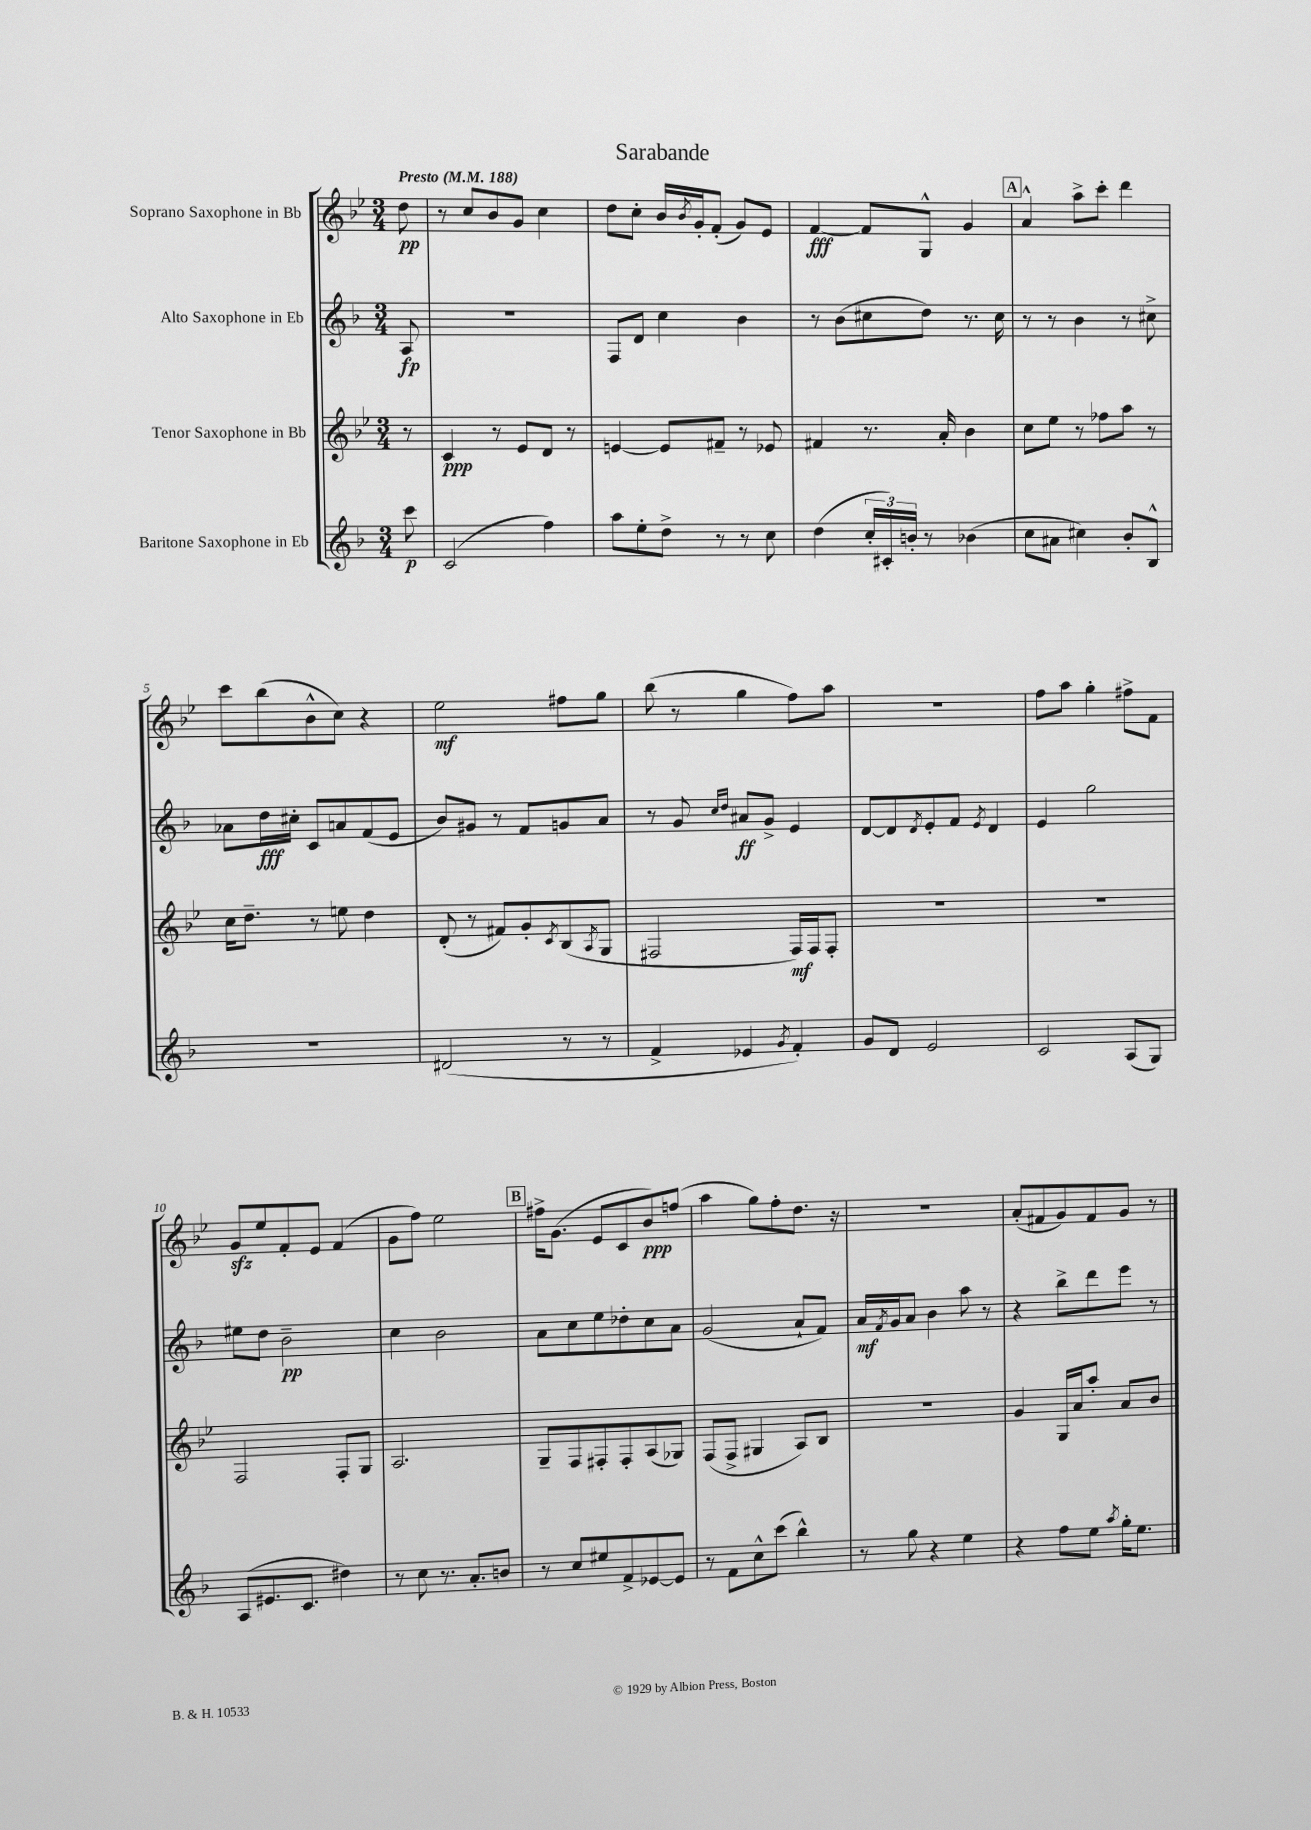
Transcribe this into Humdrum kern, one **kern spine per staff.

**kern	**kern	**kern	**kern
*staff4	*staff3	*staff2	*staff1
*clefG2	*clefG2	*clefG2	*clefG2
*k[b-]	*k[b-e-]	*k[b-]	*k[b-e-]
*M3/4	*M3/4	*M3/4	*M3/4
*MM188	*MM188	*MM188	*MM188
8ccc	8r	8A	8dd
=	=	=	=
(2c	4c	2.r	8r
.	.	.	8cc
.	8r	.	8b-
.	8e-	.	8g
4ff)	8d	.	4cc
.	8r	.	.
=	=	=	=
8aa	[4e	8F	8dd
8ee'	.	8d	8cc'
8dd^	8e]	4cc	16b-
.	.	.	8qb-
.	.	.	16g'
8r	8f#~	.	(8f'
8r	8r	4b-	8g)
8cc	8e-	.	8e-
=	=	=	=
(4dd	4f#	8r	[4f
.	.	(8b-	.
24cc'	8.r	8cc#	8f]
24c#')	.	.	.
24b'	.	.	.
8r	.	8dd)	8G^^
.	16a'	.	.
(4b-	4b-	8.r	4g
.	.	16cc#	.
=	=	=	=
8cc	8cc	8r	4a^^
8a#	8ee-	8r	.
4cc#)	8r	4b-	8aa^
.	8ff-	.	8ccc'
8b-'	8aa	8r	4ddd
8B-^^	8r	8cc#^	.
=	=	=	=
2.r	16cc	8a-	8ccc
.	8.dd~	.	.
.	.	16dd	(8bb-
.	.	16cc#'	.
.	8r	8c	8b-^^
.	8ee	8a	8cc)
.	4dd	(8f	4r
.	.	8e	.
=	=	=	=
(2d#	(8d'	8b-)	2ee-
.	8r	8g#	.
.	8f#)	8r	.
.	8g'	8f	.
.	8qc	.	.
8r	(8B-	8g	8ff#
.	8qA	.	.
8r	8G	8a	8gg
=	=	=	=
4f^	2F#	8r	(8bb-
.	.	8g	8r
.	.	16qqcc	.
.	.	16qqdd	.
4e-	.	8a#	4gg
.	.	8g^	.
8qg	.	.	.
4f')	16F#)	4e	8ff)
.	16F#	.	.
.	8F#'	.	8aa
=	=	=	=
8g	2.r	[8d	2.r
8d	.	8d]	.
.	.	8qd	.
2e	.	8e'	.
.	.	8f	.
.	.	8qe	.
.	.	4d	.
=	=	=	=
2c	2.r	4e	8ff
.	.	.	8aa
.	.	2gg	4gg'
(8A	.	.	8ff#^
8G)	.	.	8f
=	=	=	=
(8A	2F	8ee#	8g
8.e#	.	8dd	8ee-
.	.	2b-~	8f'
8.c	.	.	.
.	.	.	8e-
4dd#)	8F'	.	(4f
.	8G	.	.
=	=	=	=
8r	2.A	4cc	8g
8cc	.	.	8ff)
8.r	.	2b-	2ee-
8.a'	.	.	.
8b	.	.	.
=	=	=	=
8r	8G~	8a	16ff#^
.	.	.	(8.g
8cc	8F	8cc	.
8ee#	8F#'	8ee	8e-
8f^	8F#'	8dd-'	8c
[8e-	(8A	8cc	8b-)
8e-]	8G-)	8a	(8ff
=	=	=	=
8r	(8F	(2g	4aa
8f	8F^	.	.
8cc^^	4G#	.	8gg)
(8ccc	.	.	8ff'
4bb-^^)	8A)	8a`	8.dd
.	8B-	8f)	.
.	.	.	16r
=	=	=	=
8r	2.r	16a	2.r
.	.	8qf	.
.	.	16g	.
8gg	.	8a	.
4r	.	4b-	.
4ee	.	8aa	.
.	.	8r	.
=	=	=	=
4r	4g	4r	(8a'
.	.	.	8f#
8ff	16G	8bb-^	8g)
.	16a	.	.
8ee	8aa'	8ddd	8f#
8qaa	.	.	.
16gg'	8a	8eee	8g
8.ee	.	.	.
.	8b-	8r	8r
==	==	==	==
*-	*-	*-	*-
